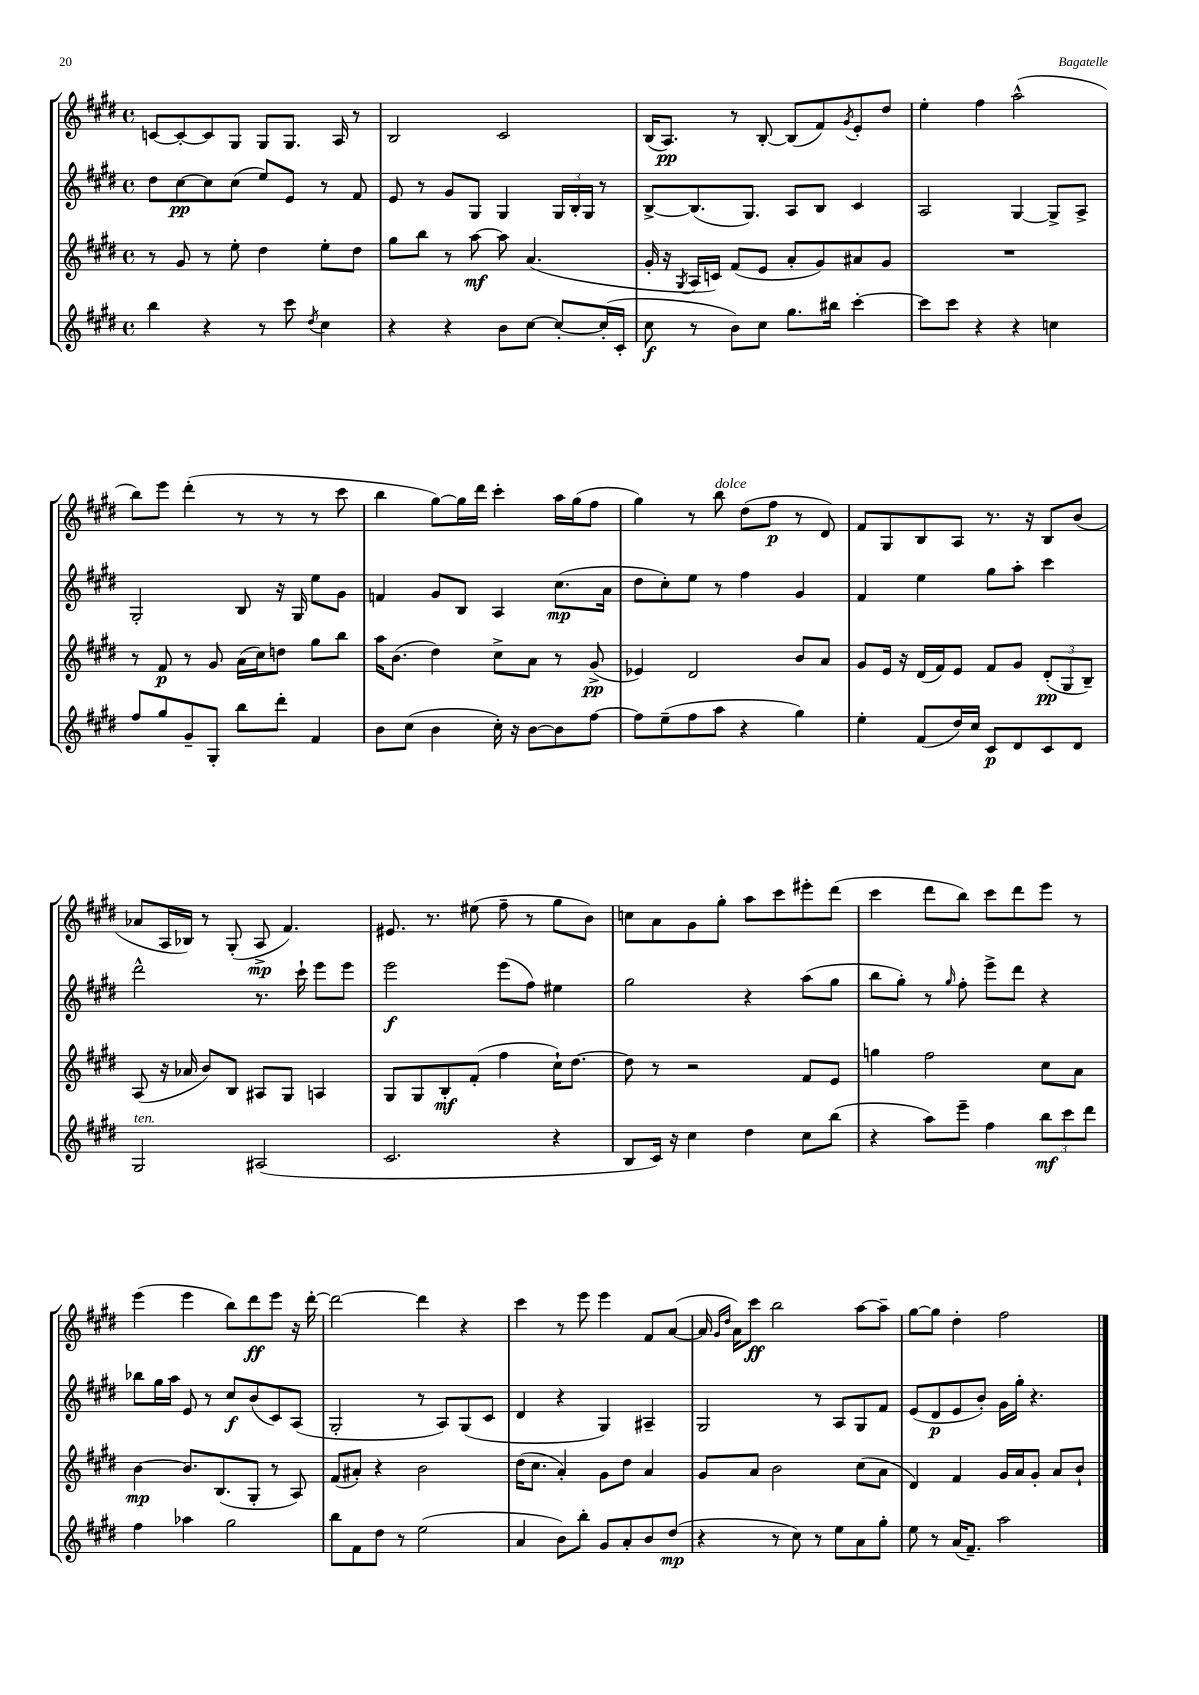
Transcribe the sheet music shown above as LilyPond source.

<<
\new StaffGroup <<
\new Staff = "s0" {
    \clef treble \key e \major \defaultTimeSignature \time 4/4
    c'8~ c'8~-. c'8 gis8 gis8 gis8. a16 r8 |
    b2 cis'2 |
    b16( a8.\pp) r8 b8~-. b8( fis'8) \acciaccatura { gis'8 } e'8-. dis''8 |
    e''4-. fis''4 a''2-^( |
    b''8) e'''8 dis'''4-.( r8 r8 r8 cis'''8 |
    b''4 gis''8~) gis''16 dis'''16 cis'''4-. a''16 gis''16( fis''8 |
    gis''4) r8 b''8^\markup { \italic "dolce" } dis''8( fis''8\p r8 dis'8) |
    fis'8 gis8 b8 a8 r8. r16 b8 b'8( |
    aes'8 a16 bes16) r8 gis8-.( a8->\mp fis'4.) |
    eis'8. r8. eis''8( fis''8-- r8 gis''8 b'8) |
    c''8 a'8 gis'8 gis''8-. a''8 cis'''8 eis'''8-. dis'''8( |
    cis'''4 dis'''8 b''8) cis'''8 dis'''8 e'''8 r8 |
    e'''4( e'''4 b''8) dis'''8\ff e'''8 r16 dis'''16~-. |
    dis'''2~ dis'''4 r4 |
    cis'''4 r8 e'''8 e'''4 fis'8 a'8~( |
    a'16 \grace { gis'16 dis''16 } a'16) cis'''8\ff b''2 a''8~ a''8-- |
    gis''8~ gis''8 dis''4-. fis''2 \bar "|." |
}
\new Staff = "s1" {
    \clef treble \key e \major \defaultTimeSignature \time 4/4
    dis''8 cis''8~\pp cis''8 cis''8( e''8) e'8 r8 fis'8 |
    e'8 r8 gis'8 gis8 gis4 \tuplet 3/2 { gis16 b16-. gis16 } r8 |
    b8~-> b8.( gis8.) a8 b8 cis'4 |
    a2 gis4~ gis8-> a8-> |
    gis2-. b8 r16 gis16 e''8 gis'8 |
    f'4 gis'8 b8 a4 cis''8.\mp( a'16 |
    dis''8 cis''8-.) e''8 r8 fis''4 gis'4 |
    fis'4 e''4 gis''8 a''8-. cis'''4 |
    dis'''2-^ r8. cis'''16-! e'''8 e'''8 |
    e'''2\f e'''8( fis''8) eis''4 |
    gis''2 r4 a''8( gis''8 |
    b''8 gis''8-.) r8 \grace { gis''16 } fis''8-. e'''8-> dis'''8 r4 |
    bes''8 gis''16 a''16 e'8 r8 cis''8\f b'8( cis'8) a8( |
    gis2-. r8 a8) gis8( cis'8 |
    dis'4 r4 gis4) ais4-- |
    gis2 r8 a8 gis8 fis'8 |
    e'8( dis'8\p e'8 b'8-.) gis'16 gis''16-. r4. \bar "|." |
}
\new Staff = "s2" {
    \clef treble \key e \major \defaultTimeSignature \time 4/4
    r8 gis'8 r8 e''8-. dis''4 e''8-. dis''8 |
    gis''8 b''8 r8 a''8~\mf a''8 a'4.( |
    gis'16-. r16 \acciaccatura { gis8 } a16 c'16) fis'8( e'8 a'8-. gis'8) ais'8 gis'8 |
    R1 |
    r8 fis'8\p r8 gis'8 a'16( cis''16) d''8 gis''8 b''8 |
    a''16 b'8.( dis''4) cis''8-> a'8 r8 gis'8->\pp( |
    ees'4) dis'2 b'8 a'8 |
    gis'8 e'16 r16 dis'16( fis'16) e'8 fis'8 gis'8 \tuplet 3/2 { dis'8-.\pp( gis8 b8--) } |
    a8( r16 aes'16 b'8) b8 ais8 gis8 a4 |
    gis8 gis8 b8-.\mf fis'8-.( fis''4 cis''16-!) dis''8.~ |
    dis''8 r8 r2 fis'8 e'8 |
    g''4 fis''2 cis''8 a'8 |
    b'4~\mp b'8. b8.( gis8-. r8 a8) |
    fis'8( ais'8-.) r4 b'2 |
    dis''16( cis''8. a'4-.) gis'8 dis''8 a'4 |
    gis'8 a'8 b'2 cis''8( a'8 |
    dis'4) fis'4 gis'16 a'16 gis'8-. a'8 b'8-! \bar "|." |
}
\new Staff = "s3" {
    \clef treble \key e \major \defaultTimeSignature \time 4/4
    b''4 r4 r8 cis'''8 \acciaccatura { dis''8 } cis''4 |
    r4 r4 b'8 cis''8~ cis''8~-. cis''16-.( cis'16-. |
    cis''8\f r8 b'8) cis''8 gis''8. bis''16 cis'''4~-. |
    cis'''8 cis'''8 r4 r4 c''4 |
    fis''8 gis''8 gis'8-- gis8-. b''8 dis'''8-. fis'4 |
    b'8 cis''8( b'4 cis''16-.) r16 b'8~ b'8 fis''8~ |
    fis''8 e''8--( fis''8 a''8 r4 gis''4) |
    e''4-. fis'8( dis''16) cis''16 cis'8\p dis'8 cis'8 dis'8 |
    gis2^\markup { \italic "ten." } ais2( |
    cis'2. r4 |
    b8 cis'16) r16 cis''4 dis''4 cis''8 b''8( |
    r4 a''8) e'''8-- fis''4 \tuplet 3/2 { b''8\mf cis'''8 dis'''8 } |
    fis''4 aes''4 gis''2 |
    b''8 fis'8 dis''8 r8 e''2( |
    a'4 b'8) b''8-. gis'8 a'8-. b'8 dis''8\mp( |
    r4 r8 cis''8) r8 e''8 a'8 gis''8-. |
    e''8 r8 a'16( fis'8.--) a''2 \bar "|." |
}
>>
>>
\layout { \context { \Score \remove "Bar_number_engraver" } }
